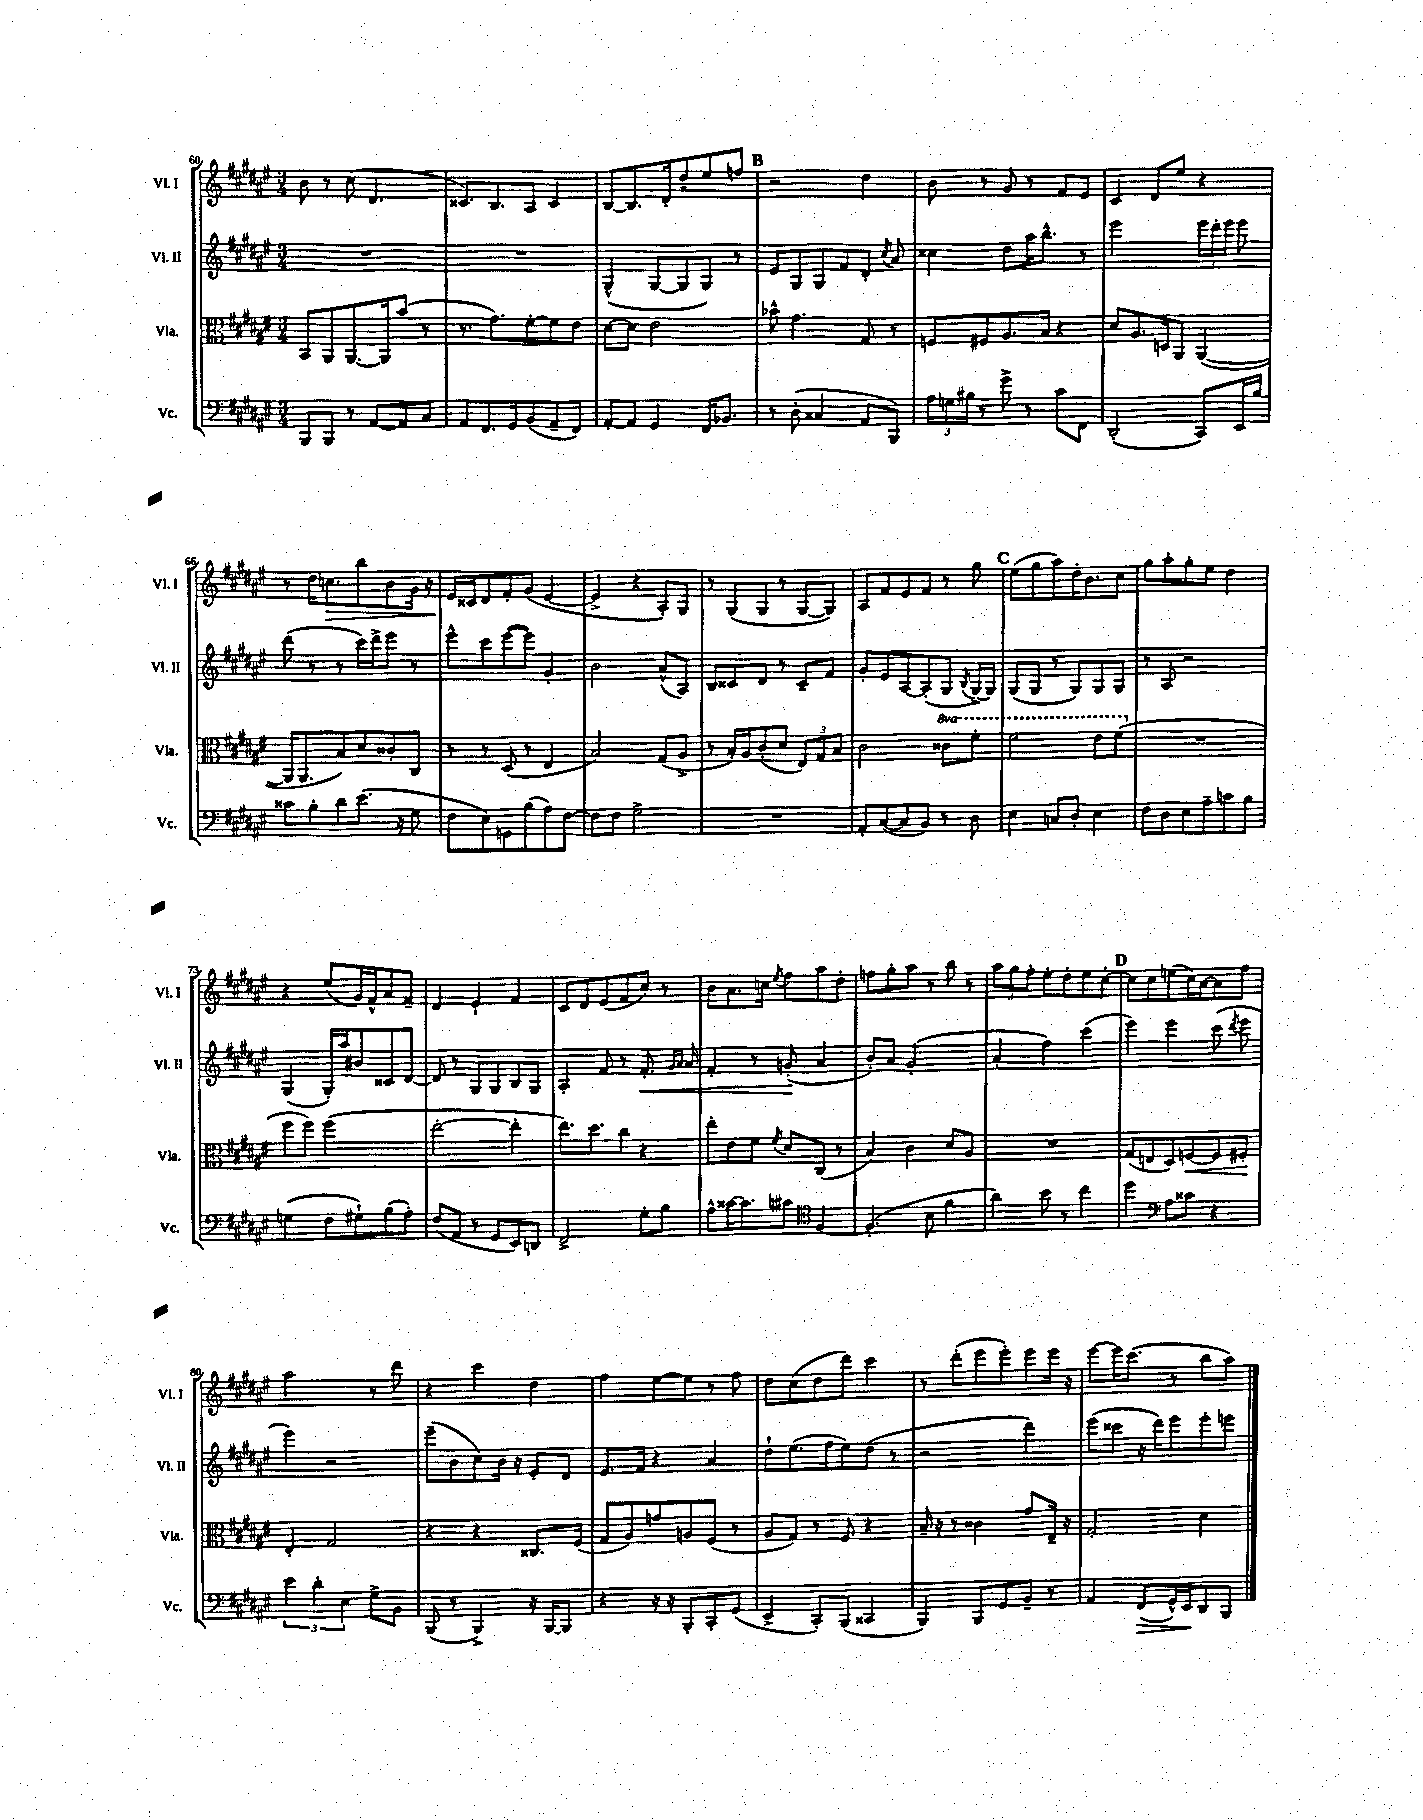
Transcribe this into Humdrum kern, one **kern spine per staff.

**kern	**kern	**kern	**kern
*staff4	*staff3	*staff2	*staff1
*clefF4	*clefC3	*clefG2	*clefG2
*k[f#c#g#d#a#e#]	*k[f#c#g#d#a#e#]	*k[f#c#g#d#a#e#]	*k[f#c#g#d#a#e#]
*M3/4	*M3/4	*M3/4	*M3/4
8BBB/L	8BB/L	2.r	8b\
8BBB/J	8AA#/	.	8r
8r	[8.AA#/	.	(8cc#\
[8AA#/L	.	.	4.d#/
.	16AA#/]k	.	.
8AA#/]	(8b/J	.	.
8C#/J	8r	.	.
=	=	=	=
8AA#/L	8.r	2.r	8.c##/L)
8.FF#/	.	.	.
.	8.g#\L)	.	8.B/
16GG#/k	.	.	.
(8BB/	[8f#'\	.	8A#/J
8AA#~/	8f#\]	.	4c##/
8FF#/J)	8e#\J	.	.
=	=	=	=
[8AA#'/L	[8d#\L	(4G#^^/	[8B/L
8AA#/]J	8d#\]J	.	8.B/]
4GG#/	2e#\	[8G#/L	.
.	.	.	16d#'/k
.	.	8G#/]	8dd#~/
16FF#/LK	.	8G#/J)	8ee#/
8.BB-/J	.	.	.
.	.	8r	8ff/J
=	=	=	=
8r	8b-^^\	8e#/L	2r
(8D#'\	4.g#\	8G#/	.
4C##/	.	8G#/	.
.	.	8f#/	.
8AA#/L	8G#/	8d#'/J	4dd#\
.	.	8qcc#/	.
8BBB/J)	8r	8a#/	.
=	=	=	=
24A#\LL	8F/L	4cc##\	8b\
24G\	.	.	.
24B#\JJ	.	.	.
8r	8F#/	.	8r
8g#^\	8.A#/	8dd#\L	8g#/
8r	.	16aa#\K	8r
.	16B/Jk	8.bb^^\J	.
8c#\L	4r	.	8f#/L
8FF#\J	.	8r	8e#/J
=	=	=	=
(2DD#'/	8d#/L	2eee#\	4c#/
.	8.A#/	.	.
.	.	.	8d#/L
.	16D/k	.	.
.	8AA#/J	.	8ee#/J
8CC#/L)	([4AA#/	24eee#\LL	4r
.	.	24ddd#'\	.
.	.	24eee#\JJ	.
16EE#/L	.	8eee#\	.
16B/JJ	.	.	.
=	=	=	=
8c##\L	16AA#/]LK	(8ddd#\	8r
.	8.AA#/	.	.
8B'\	.	8r	16dd#\LK
.	.	.	8.cc\
8d#\	8B/)	8r	.
(8.e#\J	8d#/	16ccc#\LL)	8bb\
.	.	16ddd#^\J	.
.	8c##'/	8eee#\J	8b\
16r	.	.	.
8G#\	8C#/J	8r	16g#\Jk
.	.	.	16r
=	=	=	=
8F#\L	8r	8eee#^^\L	16e#/LL
.	.	.	16c##/J
8E#\)	8r	8ccc#\	8d#/
8GG\	(8D#/	([8eee#\	8f#'/
(8B\	8r	8eee#\]J)	(8g#/J
8A#\)	4E#/	4g#'/	[4e#/
[8F#\J	.	.	.
=	=	=	=
8F#\]L	2B/)	2b\	4e#^/]
8F#\J	.	.	.
2G#^\	.	.	4r
.	(8G#/L	(8a#^^/L	8A#'/L)
.	8A#^/J	8A#/J)	8G#/J
=	=	=	=
2.r	8r	8B/L	8r
.	16B'/LL)	8c##/	(8G#/L
.	16A#/J	.	.
.	(8c#'/	8d#/J	8G#/J
.	8d#/J	8r	8r
.	12E#/L)	8c##~/L	[8G#/L
.	12G#/	.	.
.	.	8f#/J	8G#/]J)
.	12B/J	.	.
=	=	=	=
8AA#'/L	2c#\	8g#'/L	8A#/L
([8C#/	.	8e#/	8f#/
8C#/]	.	[8A#/	8e#/
8BB/J)	.	(8A#'/]	8f#/J
8r	8cc##\L	8G#/J	8r
.	.	8qB/	.
8D#\	8ff#'\J	[16G#^/LL)	8gg#\
.	.	16G#/]JJ	.
=	=	=	=
4E#\	2ff#\	(8G#/L	(8ee#\L
.	.	8G#/J	8gg#\
8C/L	.	8r	8aa#\)
8D#'/J	.	8G#/L)	16dd#'\K
.	.	.	8.b\
4E#\	8ee#\L	8G#/	.
.	(8ff#\J	8G#/J	8cc#\J
=	=	=	=
8F#\L	2.r	8r	8gg#\L
8D#\	.	8A#/	8aa#'\
8E#\	.	2r	8gg#'\
8A#~\	.	.	8ee#\J
8c\	.	.	4dd#\
8B\J	.	.	.
=	=	=	=
(4G\	8ff#\L	(4G#/	4r
.	8ff#\J)	.	.
8F#\L	(2ff#\	16G#'/LL)	(8ee#/L
.	.	16aa#/J	.
8G#`\)	.	8b#/	16g#/L)
.	.	.	16f#^^/J
(8B\	.	8c##/	8a#/
8A#'\J)	.	[8d#/J	8f#~/J
=	=	=	=
(8F#/L	[2ee#'\	8d#/]	4d#/
8AA#/J	.	8r	.
8r	.	8G#/L	4e#`/
8GG#/L	.	8G#/	.
8EE#/)	4ee#'\]	8B/	4f#/
8DD/J	.	8G#/J	.
=	=	=	=
2FF#^/	8.ee#\L)	4A#'/	8c#/L
.	.	.	8d#/
.	8.dd#\	.	.
.	.	8f#/	(8e#/
.	8cc#\J	8r	8f#/
8G#'\L	4r	8.f#'/	8cc#/J)
8B\J	.	.	8r
.	.	16qqg#/LL	.
.	.	16qqa#/JJ	.
.	.	16a#/	.
=	=	=	=
8A#^^\L	8ee#'\L	4f#'/	8b\L
[16c##\K	8e#\	.	8.a#\
8.c##\]	.	.	.
.	8f#\J	8r	.
.	.	.	16cc\Jk
.	8qf#/	.	8qee#/
8c#\J	8d#/L	(8g'/	8ff#\L
*clefC4	*	*	*
[4F#/	(8C#/J	4a#/	8aa#\
.	8r	.	8dd#'\J
=	=	=	=
(4.F#'/]	4B/)	8b'/L)	8ff\L
.	.	8a#/J	8gg#'\
.	4c#\	(2g#'/	8aa#\J
8B\	.	.	8r
4f#\	8d#/L	.	8bb\
.	8A#/J	.	8r
=	=	=	=
4a#\)	2.r	4a#'/	12aa#\L
.	.	.	12gg#\
.	.	.	12ff#'\J
8b\	.	4ff#\)	8ee#'\L
8r	.	.	8dd#'\
4cc#\	.	(4ccc#\	8ee#\
.	.	.	[8cc#'\J
=	=	=	=
4dd#\	(8G#/L	4eee#\)	8cc#\]L
.	8E/	.	8cc#\
*clefF4	*	*	*
8A#\L	8D#/)	4eee#\	(8ee\
8c##\J	[8F/	.	16cc#\L)
.	.	.	[16a#\J
4r	8F/]	(8ccc#\	8a#\]
.	.	8qddd#/	.
.	8F#'/J	8eee#\	8ff#\J
=	=	=	=
6e#\	4E#'/	4eee#\)	2aa#\
6d#'\	.	.	.
.	2G#/	2r	.
6E#\	.	.	.
8G#^\L	.	.	8r
8BB\J	.	.	8ddd#\
=	=	=	=
(8BBB/	4r	(8eee#~\L	4r
8r	.	8b\	.
4BBB^/)	4r	8cc#\)	4ccc#\
.	.	16b\Jk	.
.	.	16r	.
16r	8.C##/L	8e#'/L	4dd#\
[16BBB/LK	.	.	.
8BBB/]J	.	8d#/J	.
.	(16F#/Jk	.	.
=	=	=	=
4r	8G#/L	8.e#/L	4ff#\
.	8A#/)	.	.
.	.	16f#/Jk	.
16r	8g/	4r	[8ee#\L
16r	.	.	.
8BBB'/L	8A/	.	8ee#\]J
8CC#'/	(8F#/J	4a#/	8r
(8GG#/J	8r	.	8ff#\
=	=	=	=
4EE#^/	8A#/L	8dd#`\L	8dd#\L
.	8G#/J)	(8.ee#\	(8cc#\
8CC#'/L)	8r	.	8dd#\
.	.	16ff#\k	.
(8BBB/J	8F#/	8ee#\)	8ddd#\J)
4CC##/	4r	(8dd#\J	4ccc#\
.	.	8r	.
=	=	=	=
4BBB/)	16B~/	2r	8r
.	16r	.	.
.	8r	.	(8ddd#'\L
8BBB/L	4c##\	.	8eee#\
8GG#/	.	.	8eee#'\)
8BB~/J	8g#/L	4ddd#\)	8eee#\
8r	16E#~/Jk	.	16eee#\Jk
.	16r	.	16r
=	=	=	=
4AA#/	2G#'/	(8eee#\L	[8eee#\L
.	.	8ccc##\J	16eee#\]K
.	.	.	(8.ccc#\J
(8FF#/L	.	16r	.
.	.	16ddd#\LK)	.
16GG#^^/L)	.	8eee#\	8r
16EE#/J	.	.	.
8DD#/	4d#\	8eee#'\	8bb\L
8BBB/J	.	8eee\J	8aa#\J)
==	==	==	==
*-	*-	*-	*-
